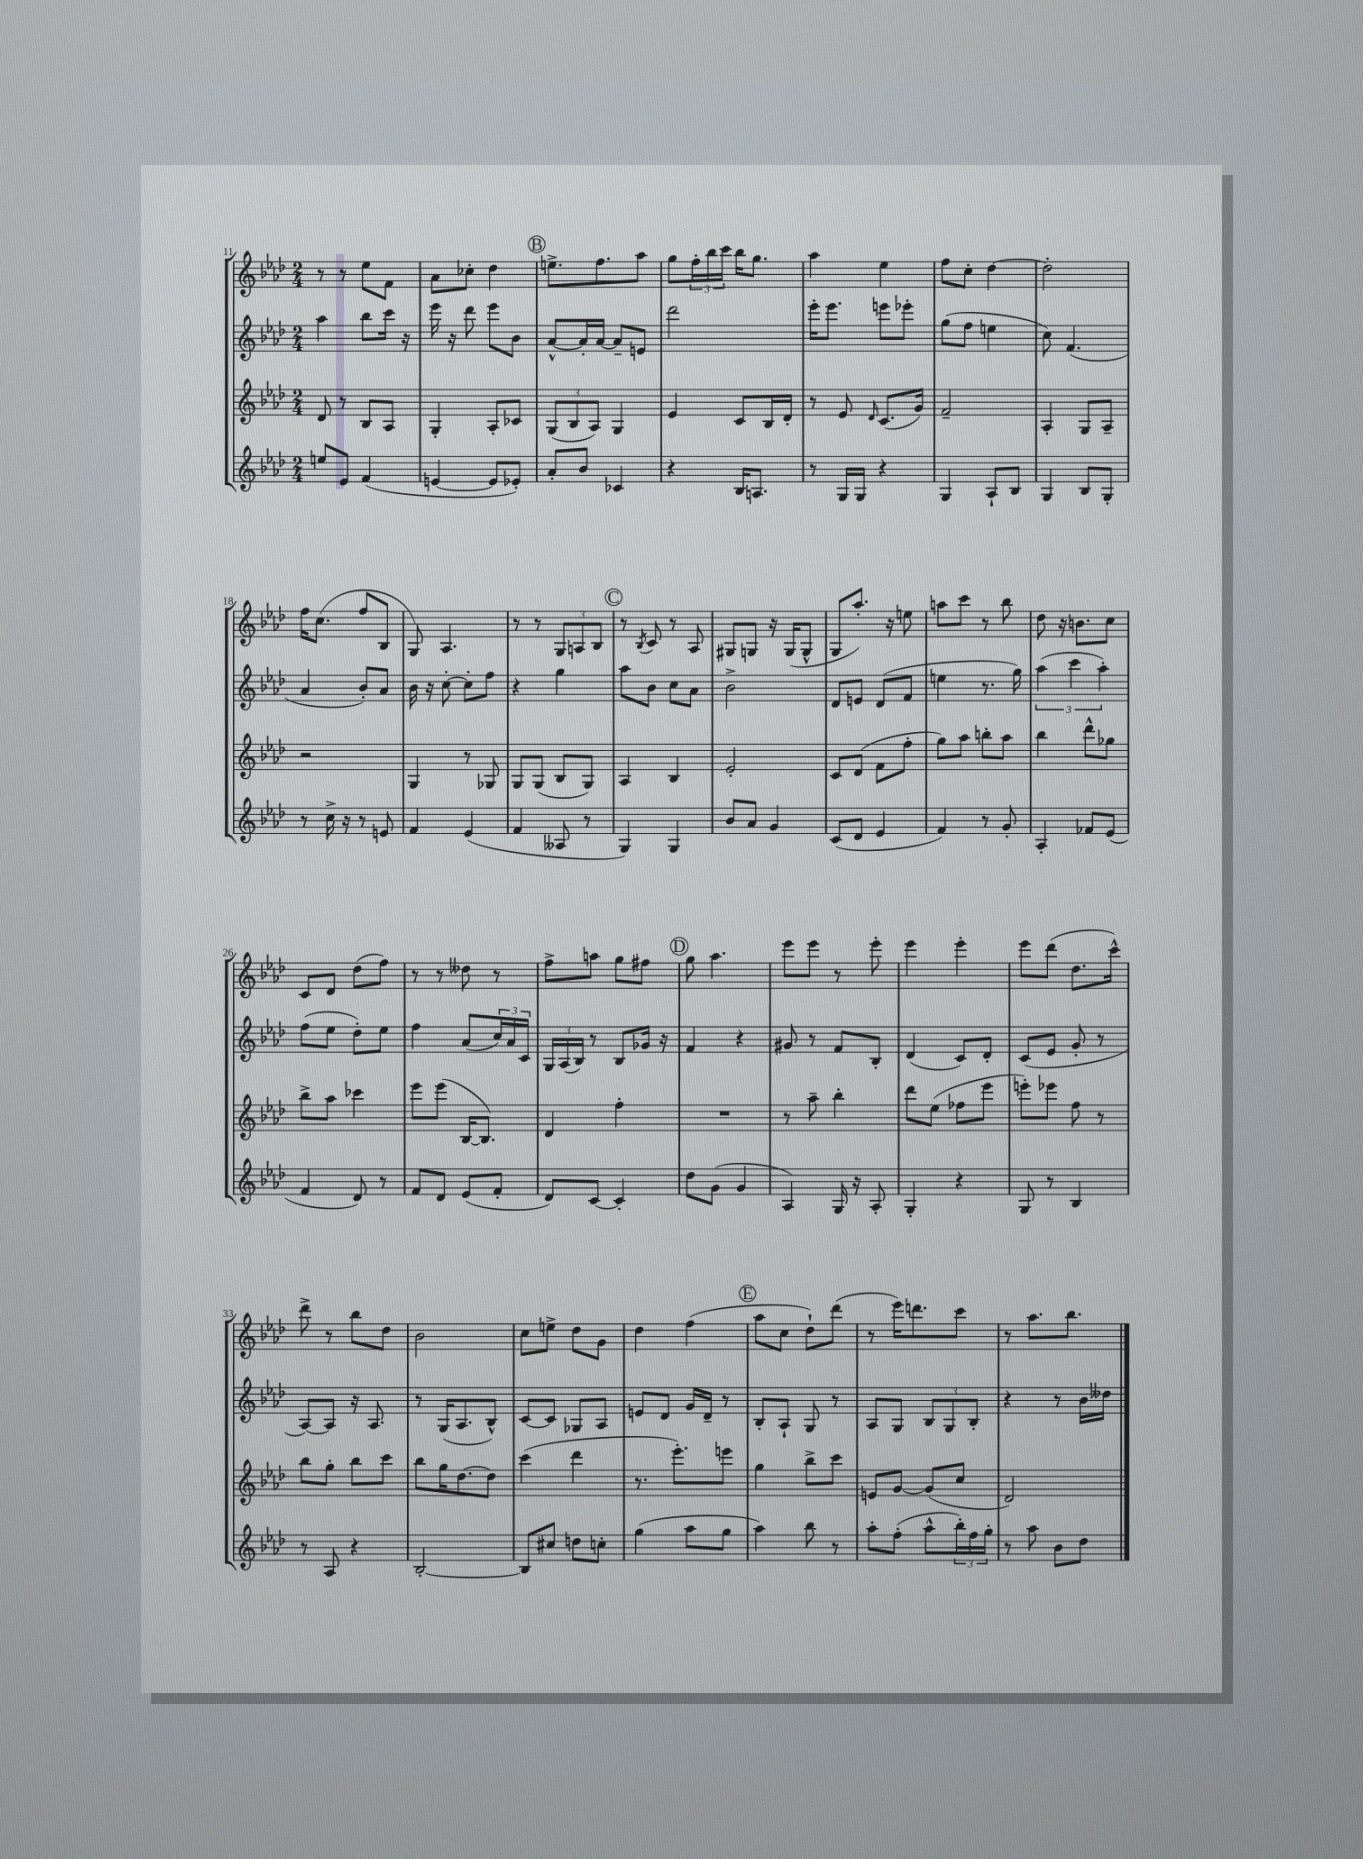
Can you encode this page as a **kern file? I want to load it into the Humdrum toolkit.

**kern	**kern	**kern	**kern
*staff4	*staff3	*staff2	*staff1
*clefG2	*clefG2	*clefG2	*clefG2
*k[b-e-a-d-]	*k[b-e-a-d-]	*k[b-e-a-d-]	*k[b-e-a-d-]
*M2/4	*M2/4	*M2/4	*M2/4
8ee/L	8d-/	4aa-\	8r
8e-/J	8r	.	8r
(4f/	8B-/L	8bb-\L	8ee-\L
.	8A-/J	16ccc\Jk	8f\J
.	.	16r	.
=	=	=	=
[4e/	4G'/	16eee-\	8a-\L
.	.	16r	.
.	.	8ddd-\	8cc-'\J
8e/]L	8A-'/L	8eee-\L	4dd-\
8e-'/J)	8c-/J	8b-\J	.
=	=	=	=
8a-'/L	(12G/L	[8a-^^/L	8.ee^\L
.	12B-/	.	.
8b-/J	.	16a-'/]L	.
.	12A-/J)	.	.
.	.	[16a-/JJ	8.ff\
4c-/	4G/	8a-~/]L	.
.	.	8e/J	8aa-\J
=	=	=	=
4r	4e-/	2ddd-\	8gg\L
.	.	.	24ff'\L
.	.	.	24bb-\
.	.	.	24ccc\JJ
16B-/LK	8c/L	.	16bb-\LK
8.A/J	.	.	8.gg\J
.	16B-/L	.	.
.	16d-'/JJ	.	.
=	=	=	=
8r	8r	16eee-'\LK	4aa-\
.	.	8.eee-\J	.
16G/LL	8e-/	.	.
16G/JJ	.	.	.
.	16qqd-/	.	.
4r	(8.c/L	8eee\L	4ee-\
.	.	8eee-'\J	.
.	16g/Jk)	.	.
=	=	=	=
4G/	2f~/	(8gg\L	8ff\L
.	.	8ff\J	8cc'\J
8A-`/L	.	4ee\	[4dd-\
8B-/J	.	.	.
=	=	=	=
4G/	4A-'/	8cc\)	2dd-'\]
.	.	(4.f/	.
8B-/L	8G/L	.	.
8G'/J	8A-~/J	.	.
=	=	=	=
8r	2r	4a-/	16ff\LK
.	.	.	(8.cc\J
16cc^\	.	.	.
16r	.	.	.
8r	.	8b-'/L)	8ff/L
8e/	.	8a-/J	8B-/J
=	=	=	=
4f/	4G/	16b-\	8G/)
.	.	16r	.
.	.	[8cc'\	4.A-/
(4e-/	8r	8cc'\]L	.
.	8G-/	8ff\J	.
=	=	=	=
4f/	8G/L	4r	8r
.	(8G/J	.	8r
8A--/	8B-/L	4gg\	12G/L
.	.	.	12A/
8r	8G/J)	.	.
.	.	.	12B-/J
=	=	=	=
4G/)	4A-/	8aa-\L	8r
.	.	.	8qB-/
.	.	8b-\J	8c/
4G/	4B-/	8cc\L	8r
.	.	8a-\J	8A-/
=	=	=	=
8b-/L	2e-'/	2b-^\	8G#/L
8a-/J	.	.	8G/J
4g/	.	.	16r
.	.	.	(16G/LK
.	.	.	8G^^/J
=	=	=	=
(8c/L	8c/L	8d-/L	8G/L
8d-/J	(8d-/J	8e/J	8.aa-'/J)
4e-/	8f\L	(8d-/L	.
.	.	.	16r
.	8ff'\J	8f/J	8ee\
=	=	=	=
4f/)	8gg\L)	4ee\	8aa\L
.	8aa-\J	.	8ccc\J
8r	8bb'\L	8.r	8r
8g'/	8aa-\J	.	8bb-\
.	.	16gg\)	.
=	=	=	=
4A-'/	4bb-\	(6aa-\	8dd-\
.	.	.	16r
.	.	6ccc\	.
.	.	.	8.b\L
8f-/L	8ddd-^^\L	.	.
.	.	6aa-'\)	.
(8e-/J	8gg-\J	.	8cc\J
=	=	=	=
4f/	8bb-^\L	(8ff\L	8c/L
.	8aa-\J	8ee-\J	8d-/J
8d-/)	4ccc-\	8dd-'\L)	(8dd-\L
8r	.	8ee-\J	8ff\J)
=	=	=	=
8f/L	8eee-\L	4ff\	8r
8d-/J	(8eee-\J	.	8r
(8e-/L	[16B-/LK	(8a-/L	8dd--\
.	8.B-/]J)	.	.
8f'/J	.	24cc/L)	8r
.	.	24a-/	.
.	.	24c/JJ	.
=	=	=	=
8d-/L)	4d-/	24G/LL	8ff^\L
.	.	(24A-/	.
.	.	24B-/JJ)	.
[8c/J	.	8r	8aa\J
4c'/]	4ff'\	8B-/L	8gg\L
.	.	16g-/Jk	8ff#\J
.	.	16r	.
=	=	=	=
8dd-\L	2r	4f/	8gg\
(8g\J	.	.	4.aa-\
4g/	.	4r	.
=	=	=	=
4A-/)	8r	8g#/	8eee-\L
.	8aa-~\	8r	8eee-\J
16G/	4bb-'\	8f/L	8r
16r	.	.	.
8A-'/	.	8B-'/J	8eee-'\
=	=	=	=
4G'/	8ddd-\L	(4d-/	4eee-\
.	(8ee-\J	.	.
4r	8ff-\L	8c/L)	4eee-'\
.	8eee-\J	8d-'/J	.
=	=	=	=
8G/	8eee'\L)	(8c/L	8eee-\L
8r	8eee-\J	8e-/J	(8ddd-\J
4B-/	8ff\	8g'/	8.dd-\L
.	8r	8r	.
.	.	.	16ccc^^\Jk)
=	=	=	=
8r	8bb-\L	[8A-/L)	8ddd-^\
8A-/	8gg'\J	8A-/]J	8r
4r	8bb-\L	16r	8bb-\L
.	.	8.A-/	.
.	8ccc\J	.	8dd-\J
=	=	=	=
[2B-'/	8bb-\L	8r	2b-\
.	16gg\K	(16G/LK	.
.	[8.dd-\	8.A-/	.
.	8dd-\]J	8B-^^/J)	.
=	=	=	=
8B-/]L	(4ccc\	[8c/L	8cc\L
8cc#/J	.	8c/]J	8ee^\J
8dd\L	4ddd-\	8G-/L	8dd-\L
8cc'\J	.	8A-/J	8g\J
=	=	=	=
(4gg\	8.r	8e/L	4dd-\
.	.	8d-/J	.
.	8.eee-'\L)	.	.
8aa-\L	.	16g/LL	(4ff\
.	.	16d-~/JJ	.
8gg\J	8eee\J	8r	.
=	=	=	=
4aa-\)	4gg\	8B-'/L	8aa-\L
.	.	8A-`/J	8cc\J
8bb-\	8bb-^\L	8G/	8dd-`\L)
8r	8ccc\J	8r	(8ddd-\J
=	=	=	=
8aa-'\L	8e/L	8A-/L	8r
(8ff'\J	[8g/J	8G/J	16eee-\LK)
.	.	.	8.ddd\
8aa-^^\L	(8g/]L	12B-/L	.
.	.	12G/	.
24bb-'\L)	8cc/J	.	8ccc\J
24ff\	.	12B-'/J	.
24gg'\JJ	.	.	.
=	=	=	=
8r	2d-/)	4r	8r
8aa-\	.	.	8.aa-\L
8b-\L	.	8r	.
.	.	.	8.bb-\J
8dd-\J	.	16b-\LL	.
.	.	16dd--\JJ	.
==	==	==	==
*-	*-	*-	*-
